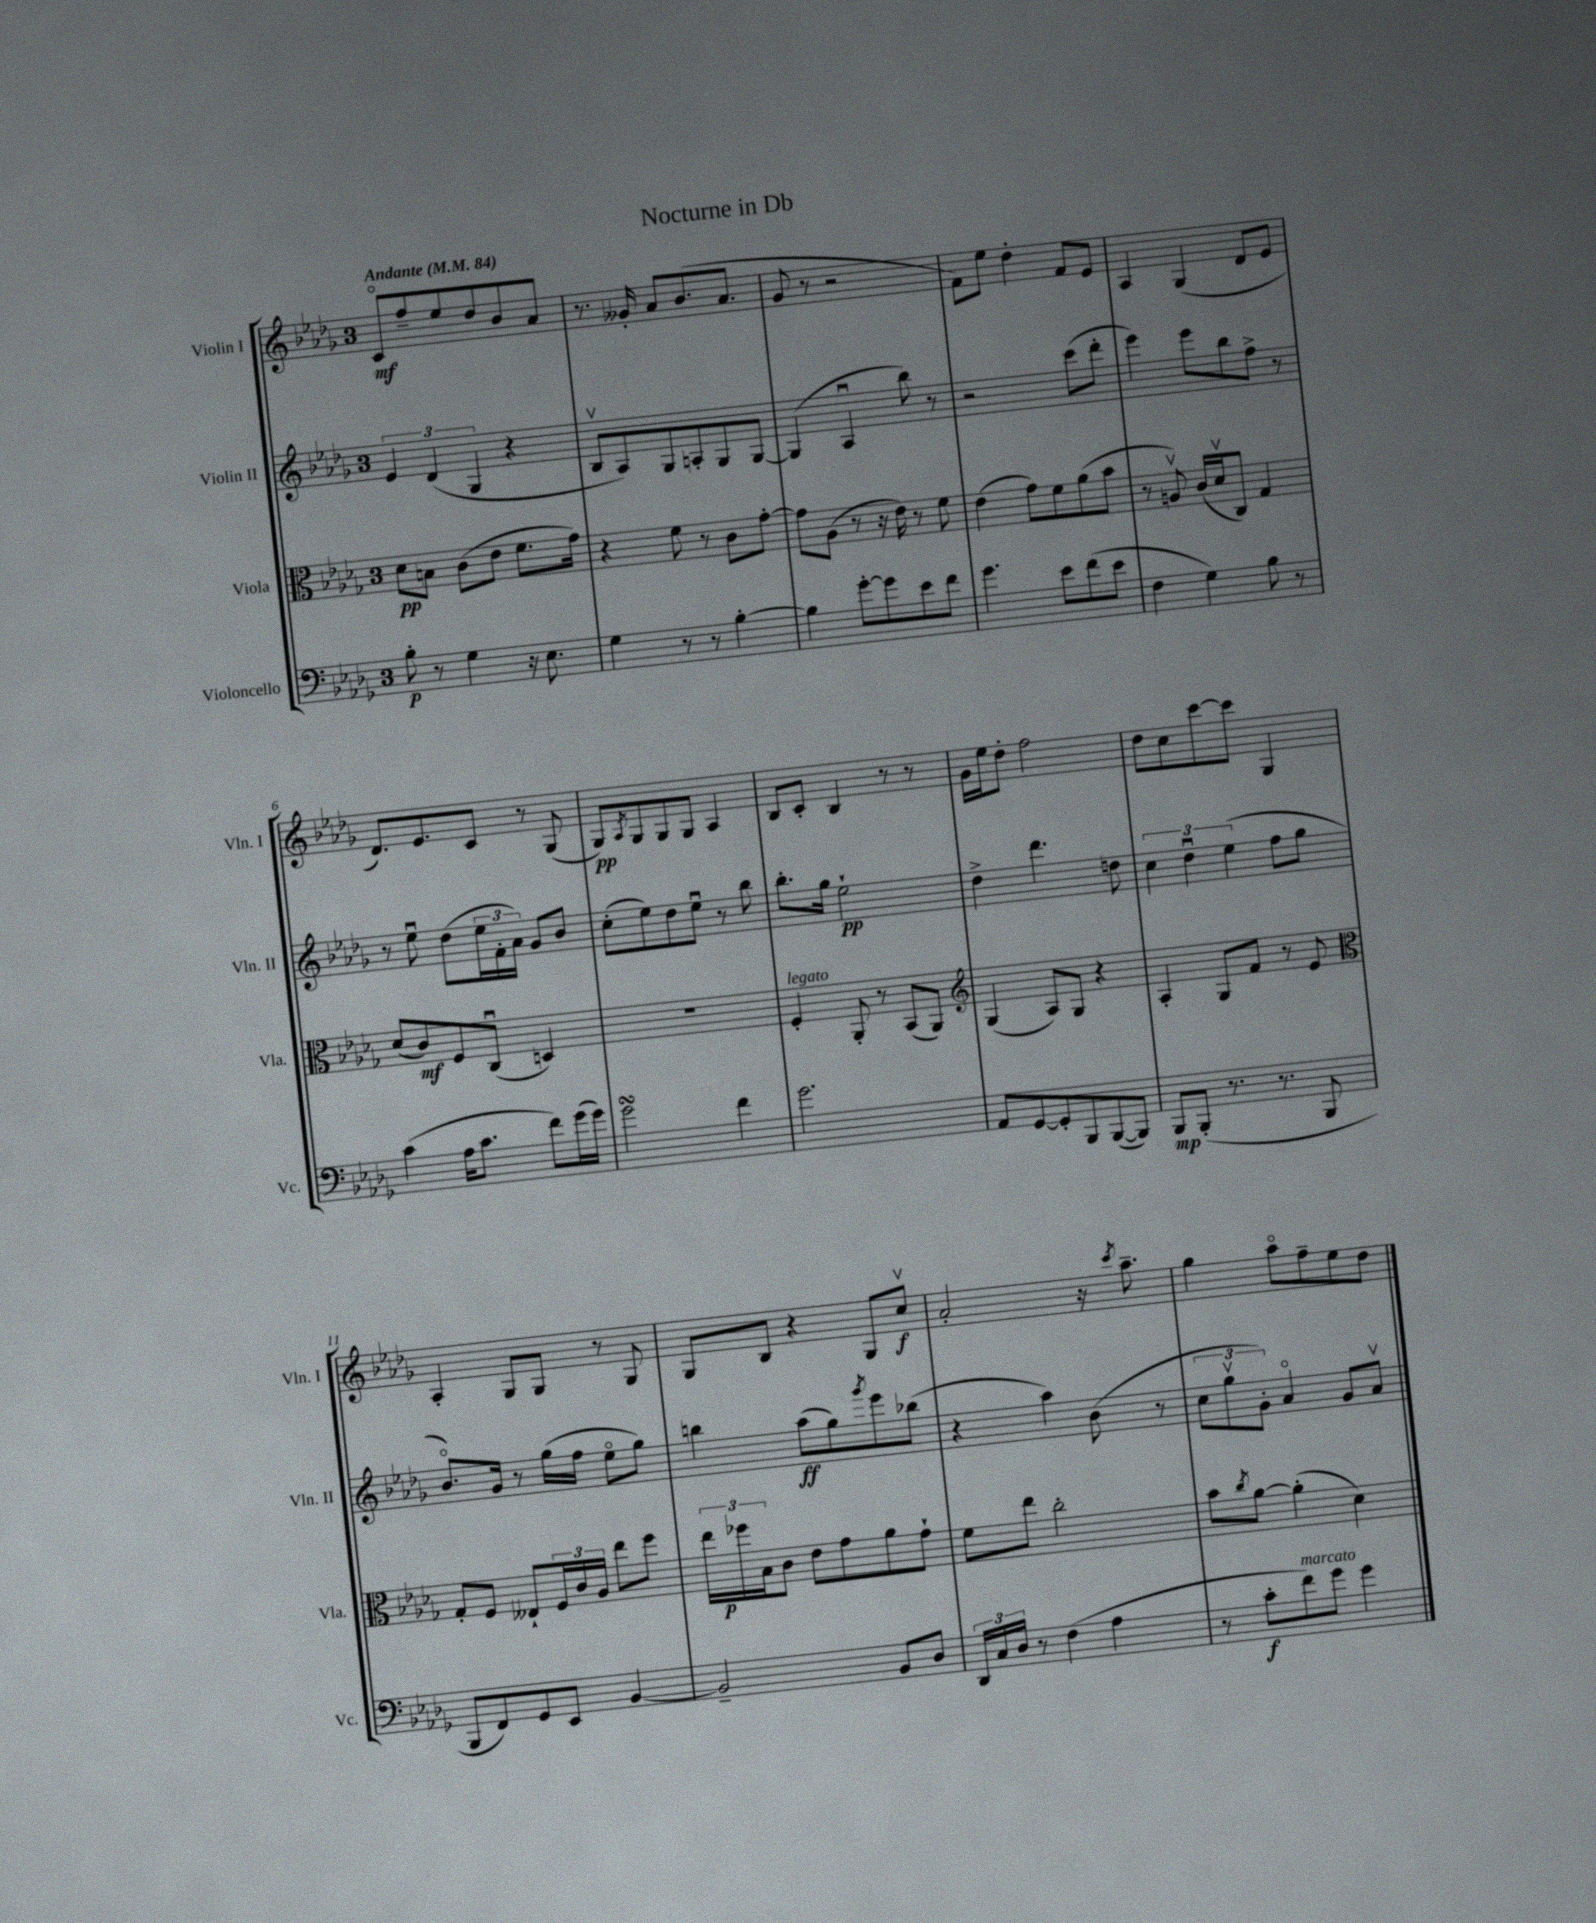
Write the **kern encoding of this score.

**kern	**dynam	**kern	**dynam	**kern	**dynam	**kern	**dynam
*part4	*part4	*part3	*part3	*part2	*part2	*part1	*part1
*staff4	*staff4	*staff3	*staff3	*staff2	*staff2	*staff1	*staff1
*I"Violoncello	*	*I"Viola	*	*I"Violin II	*	*I"Violin I	*
*I'Vc.	*	*I'Vla.	*	*I'Vln. II	*	*I'Vln. I	*
*clefF4	*	*clefC3	*	*clefG2	*	*clefG2	*
*k[b-e-a-d-g-]	*	*k[b-e-a-d-g-]	*	*k[b-e-a-d-g-]	*	*k[b-e-a-d-g-]	*
*M3/4	*	*M3/4	*	*M3/4	*	*M3/4	*
*MM84	*	*MM84	*	*MM84	*	*MM84	*
=1	=1	=1	=1	=1	=1	=1	=1
!	!	!	!	!	!	!LO:TX:a:B:t=Andante	!
8B-'\	p	8d-\L	pp	6e-/	.	8c/L	mf
8r	.	8Bn\J	.	.	.	8ff~/	.
.	.	.	.	(6d-/	.	.	.
4G-\	.	(8c\L	.	.	.	8ee-/	.
.	.	.	.	6G-/	.	.	.
.	.	8e-\J	.	.	.	8dd-/	.
16r	.	8.f\L	.	4r	.	8b-/	.
8.E-\	.	.	.	.	.	.	.
.	.	.	.	.	.	8a-/J	.
.	.	16g-\Jk)	.	.	.	.	.
=2	=2	=2	=2	=2	=2	=2	=2
4G-\	.	4r	.	8B-v/L	.	8.r	.
.	.	.	.	8A-/)	.	.	.
.	.	.	.	.	.	16g--X'/	.
8r	.	8f\	.	8G-/	.	8a-/L	.
8r	.	8r	.	8An'/	.	(8.b-/	.
[4B-'\	.	8c\L	.	8G-/	.	.	.
.	.	.	.	.	.	8.a-/J	.
.	.	[8g-'\J	.	[8G-/J	.	.	.
=3	=3	=3	=3	=3	=3	=3	=3
4B-\]	.	8g-\L]	.	(4G-/]	.	8g-/	.
.	.	(8A-\J	.	.	.	8r	.
[8g-'\L	.	8r	.	4A-u/	.	2r	.
8g-\]	.	16r	.	.	.	.	.
.	.	16e-\)	.	.	.	.	.
8e-\	.	8r	.	8bb-\)	.	.	.
8f\J	.	8f\	.	8r	.	.	.
=4	=4	=4	=4	=4	=4	=4	=4
4.g-\	.	(4e-\	.	2r	.	8f\L)	.
.	.	.	.	.	.	8ee-\J	.
.	.	8g-\L)	.	.	.	4dd-'\	.
8e-\L	.	8f\	.	.	.	.	.
(8f\	.	(8a-\	.	(8ccc\L	.	8f/L	.
8e-\J	.	8b-\J	.	8ddd-'\J	.	8e-/J	.
=5	=5	=5	=5	=5	=5	=5	=5
4F\	.	8r	.	4eee-\)	.	4A-/	.
.	.	8Anv/)	.	.	.	.	.
4G-\)	.	(16c/LL	.	8eee-\L	.	(4G-/	.
.	.	16d-v/J	.	.	.	.	.
.	.	8C/J)	.	8bb-\	.	.	.
8B-\	.	4G-/	.	8ff^\J	.	8d-/L	.
8r	.	.	.	8r	.	8e-/J	.
!!LO:LB:g=z
=6	=6	=6	=6	=6	=6	=6	=6
(4c\	.	(8d-/L	.	8r	.	8.d-/L)	.
.	.	8c/)	mf	8ee-u\	.	.	.
.	.	.	.	.	.	8.e-/	.
16A-\KL	.	8F/	.	(8dd-\L	.	.	.
8.c\J	.	.	.	.	.	.	.
.	.	(8Cu/J	.	24ee-\L	.	8c/J	.
.	.	.	.	24f'\	.	.	.
.	.	.	.	24a-\JJ)	.	.	.
8f\L)	.	4Dn/)	.	8g-/L	.	8r	.
(16g-\L	.	.	.	8b-/J	.	(8G-/	.
16g-\JJ)	.	.	.	.	.	.	.
=7	=7	=7	=7	=7	=7	=7	=7
2g-sSSs\	.	2.r	.	(8cc'\L	.	8G-/L)	pp
.	.	.	.	.	.	8qA-/	.
.	.	.	.	8ee-\)	.	8G-/	.
.	.	.	.	8dd-\	.	8G-/	.
.	.	.	.	8ee-u\J	.	8G-/J	.
4f\	.	.	.	8r	.	4A-/	.
.	.	.	.	8bb-\	.	.	.
=8	=8	=8	=8	=8	=8	=8	=8
!	!	!LO:TX:a:i:t=legato	!	!	!	!	!
2.g-\	.	4F'/	.	8.bb-'\L	.	8B-/L	.
.	.	.	.	.	.	8c'/J	.
.	.	.	.	16gg-\Jk	.	.	.
.	.	8AA-'/	.	2ee-`\	pp	4B-/	.
.	.	8r	.	.	.	.	.
.	.	(8BB-/L	.	.	.	8r	.
.	.	8AA-/J)	.	.	.	8r	.
=9	=9	=9	=9	=9	=9	=9	=9
*	*	*clefG2	*	*	*	*	*
8AA-/L	.	(4G-/	.	4dd-^\	.	16g-\LL	.
.	.	.	.	.	.	16ee-\J	.
[8GG-/	.	.	.	.	.	8dd-'\J	.
8GG-'/]	.	8A-/L)	.	4.ddd-\	.	2ff\	.
8BBB-/	.	8G-/J	.	.	.	.	.
([8BBB-/	.	4r	.	.	.	.	.
8BBB-/J])	.	.	.	8ddn\	.	.	.
=10	=10	=10	=10	=10	=10	=10	=10
8BBB-/L	mp	4A-'/	.	6cc\	.	8dd-\L	.
(8BBB-'/J	.	.	.	.	.	8cc\	.
.	.	.	.	6dd-u\	.	.	.
8.r	.	8G-/L	.	.	.	[8ccc\	.
.	.	.	.	(6ee-\	.	.	.
.	.	8f/J	.	.	.	8ccc\J]	.
8.r	.	.	.	.	.	.	.
.	.	8r	.	8ff\L	.	4G-/	.
8BBB-/	.	8e-/	.	8gg-\J	.	.	.
!!LO:LB:g=z
=11	=11	=11	=11	=11	=11	=11	=11
*	*	*clefC3	*	*	*	*	*
8BBB-/L	.	8G-'/L	.	8.b-/L)	.	4A-'/	.
8FF/)	.	8F/J	.	.	.	.	.
.	.	.	.	16g-/Jk	.	.	.
8GG-/	.	8E--X`/L	.	8r	.	8G-/L	.
8EE-/J	.	24F/L	.	(16gg-\LL	.	8G-/J	.
.	.	24c/	.	.	.	.	.
.	.	.	.	16ff\JJ	.	.	.
.	.	24A-/JJ	.	.	.	.	.
[4BB-/	.	8ee-\L	.	8ee-\L	.	8r	.
.	.	8ff\J	.	8gg-\J)	.	8G-/	.
=12	=12	=12	=12	=12	=12	=12	=12
2BB-~/]	.	24ee-\LL	.	4bbn\	.	8G-/L	.
.	.	24ff-X\	p	.	.	.	.
.	.	24B-\J	.	.	.	.	.
.	.	8c\J	.	.	.	8B-/J	.
.	.	8e-\L	.	(8aa-\L	ff	4r	.
.	.	8g-\	.	8gg-\)	.	.	.
.	.	.	.	8qggg-/	.	.	.
8BB-/L	.	8a-\	.	8eee-\	.	8G-/L	.
8D-/J	.	8g-`\J	.	(8bb-X\J	.	8ccv/J	f
=13	=13	=13	=13	=13	=13	=13	=13
24DD-/LL	.	8f\L	.	4r	.	2a-'/	.
24C/	.	.	.	.	.	.	.
24D-/JJ	.	.	.	.	.	.	.
8r	.	8ee-\J	.	.	.	.	.
(4F\	.	2cc'\	.	4aa-\)	.	.	.
4A-\	.	.	.	(8b-\	.	16r	.
.	.	.	.	.	.	8qccc/	.
.	.	.	.	.	.	8.aa-~\	.
.	.	.	.	8r	.	.	.
=14	=14	=14	=14	=14	=14	=14	=14
8r	.	8b-\L	.	12cc\L	.	4gg-\	.
.	.	.	.	12gg-v\	.	.	.
.	.	8qcc/	.	.	.	.	.
8c'\L	f	[8a-\J	.	.	.	.	.
.	.	.	.	12g-'\J)	.	.	.
!LO:TX:a:i:t=marcato	!	!	!	!	!	!	!
8f\)	.	(4a-'\]	.	4a-/	.	8aa-\L	.
8g-\J	.	.	.	.	.	8ff~\	.
4g-\	.	4d-\)	.	8g-/L	.	8ee-\	.
.	.	.	.	8a-v/J	.	8dd-\J	.
==	==	==	==	==	==	==	==
*-	*-	*-	*-	*-	*-	*-	*-
